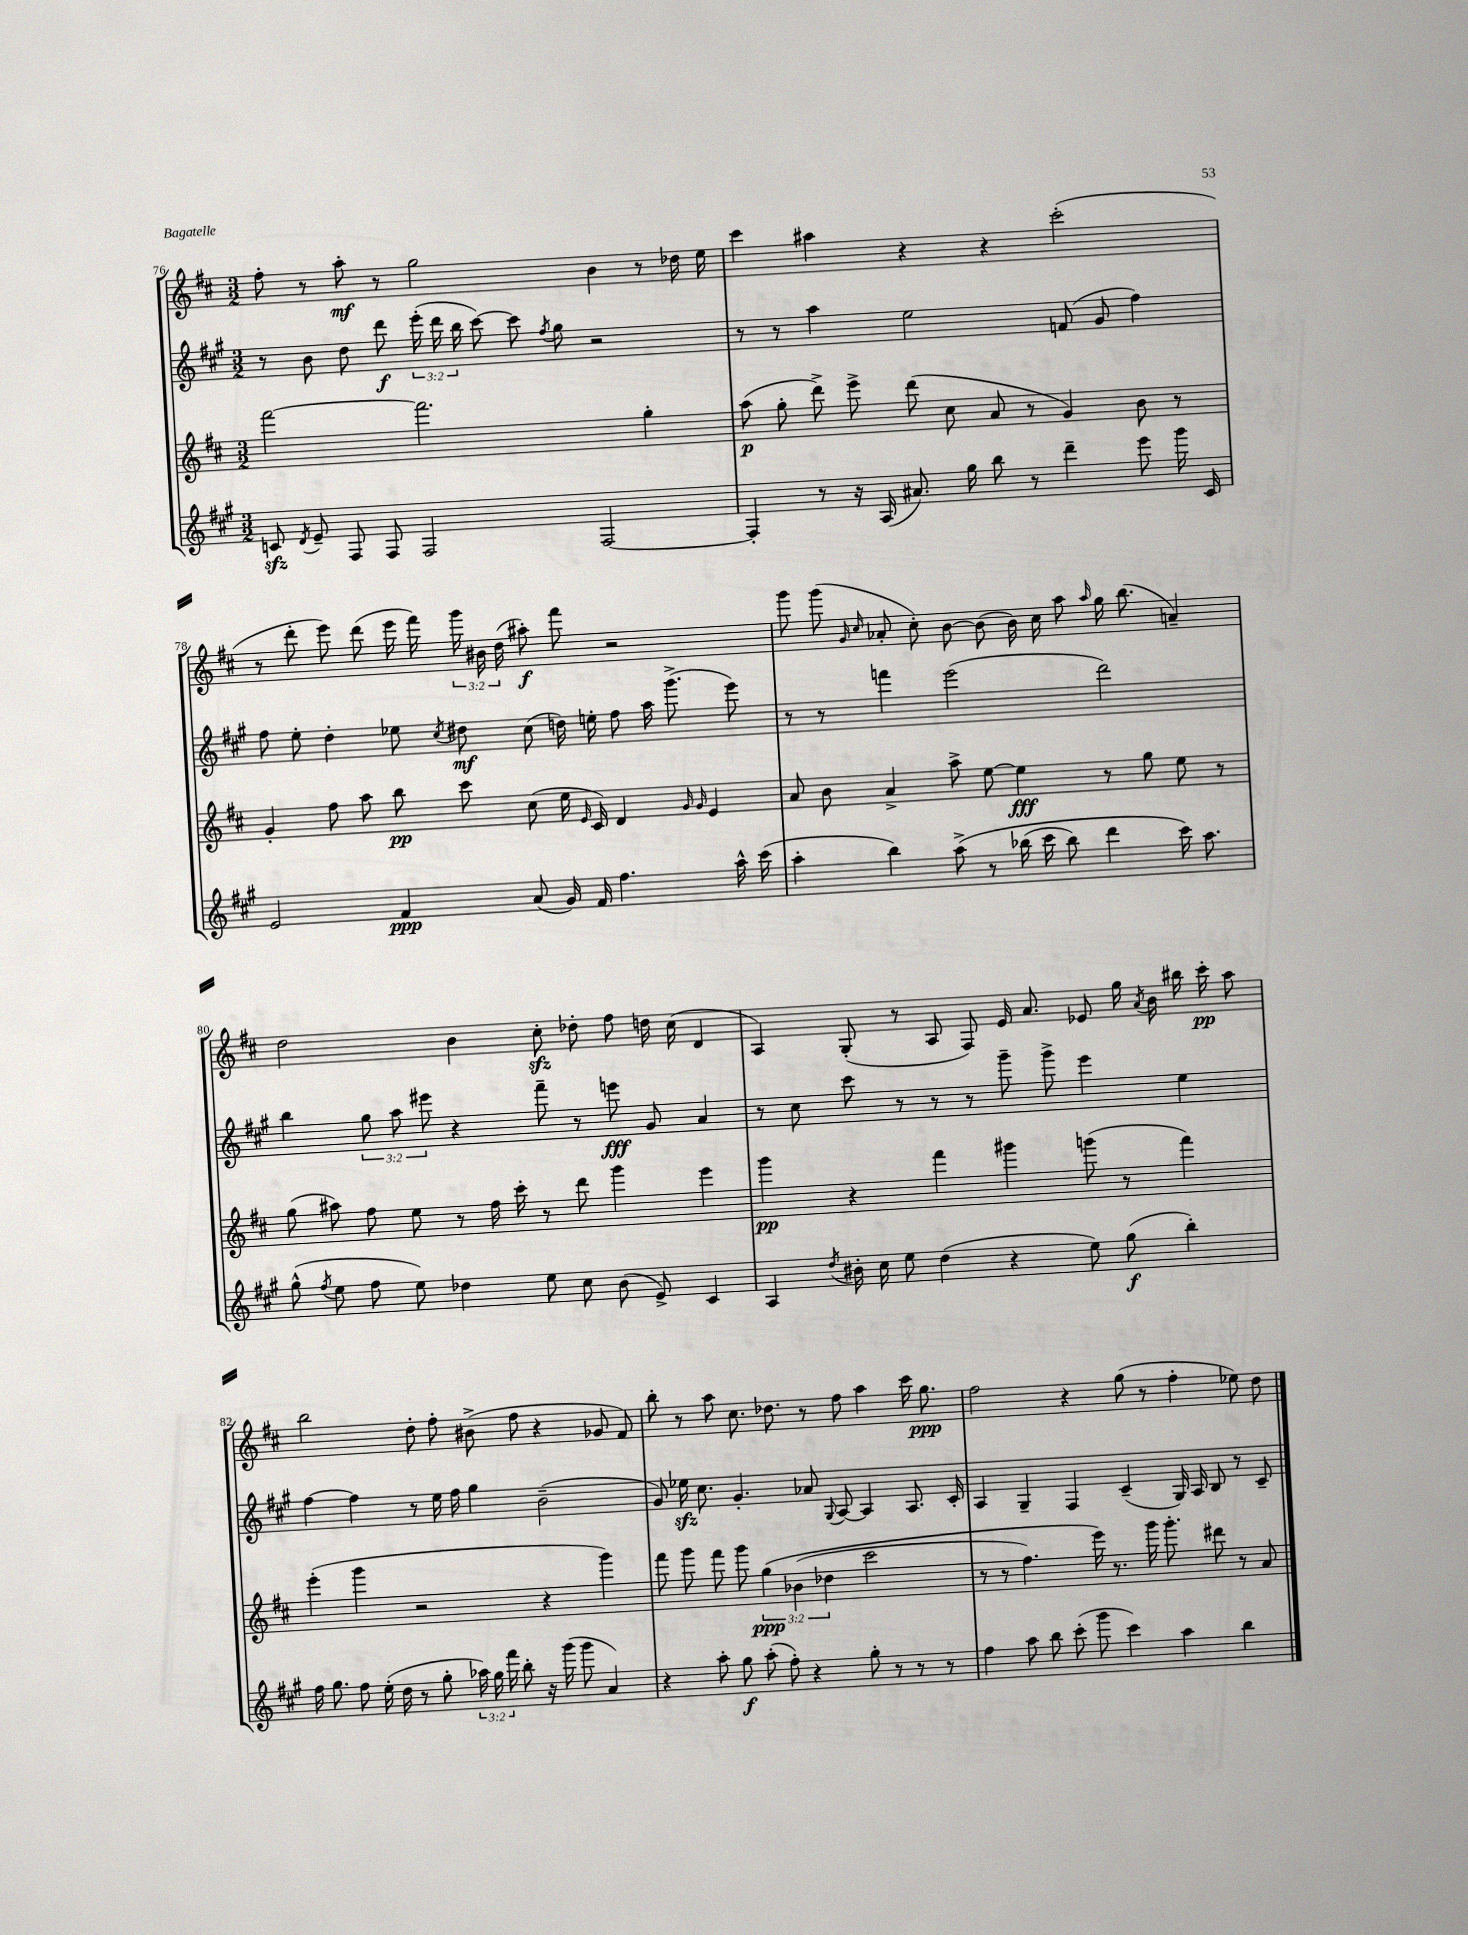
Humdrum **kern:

**kern	**dynam	**kern	**dynam	**kern	**dynam	**kern	**dynam
*part4	*part4	*part3	*part3	*part2	*part2	*part1	*part1
*staff4	*staff4	*staff3	*staff3	*staff2	*staff2	*staff1	*staff1
*clefG2	*	*clefG2	*	*clefG2	*	*clefG2	*
*k[f#c#g#]	*	*k[f#c#]	*	*k[f#c#g#]	*	*k[f#c#]	*
*M3/2	*	*M3/2	*	*M3/2	*	*M3/2	*
=76	=76	=76	=76	=76	=76	=76	=76
8cnzz/	.	[2fff#\	.	8r	.	8ff#'\	.
8qd/	.	.	.	.	.	.	.
8e~/	.	.	.	8b\	.	8r	.
8F#/	.	.	.	8dd\	.	8aa'\	mf
8F#/	.	.	.	8ddd\	f	8r	.
2F#/	.	2.fff#\]	.	(24eee'\	.	2gg\	.
.	.	.	.	24ddd\	.	.	.
.	.	.	.	24bb\	.	.	.
.	.	.	.	[8ccc#\)	.	.	.
.	.	.	.	8ccc#\]	.	.	.
.	.	.	.	8qff#/	.	.	.
.	.	.	.	8gg#\	.	.	.
[2F#/	.	.	.	2r	.	4b\	.
.	.	4gg'\	.	.	.	8r	.
.	.	.	.	.	.	16dd-X\	.
.	.	.	.	.	.	16ee\	.
=77	=77	=77	=77	=77	=77	=77	=77
4F#'/]	.	(8aa\	p	8r	.	4ccc#\	.
.	.	8gg'\	.	8r	.	.	.
8r	.	8ddd^\)	.	4aa\	.	4aa#X\	.
16r	.	8eee^\	.	.	.	.	.
(16A/	.	.	.	.	.	.	.
8.a#X/)	.	(8ddd\	.	2ee\	.	4r	.
.	.	8cc#\	.	.	.	.	.
16gg#\	.	.	.	.	.	.	.
8bb\	.	8a/	.	.	.	4r	.
8r	.	8r	.	.	.	.	.
4ddd~\	.	4g/)	.	(8fn/	.	(2ccc#'\	.
.	.	.	.	8g#/	.	.	.
8eee\	.	8b\	.	4ff#\)	.	.	.
16ggg#\	.	8r	.	.	.	.	.
16c#/	.	.	.	.	.	.	.
!!LO:LB:g=z
=78	=78	=78	=78	=78	=78	=78	=78
2e/	.	4g'/	.	8ff#\	.	8r	.
.	.	.	.	8ee'\	.	8ddd'\	.
.	.	8ff#\	.	4dd'\	.	8eee\)	.
.	.	8aa\	.	.	.	(8ddd\	.
4f#/	ppp	8bb\	pp	8ee-X\	.	16eee\	.
.	.	.	.	.	.	16fff#\)	.
.	.	.	.	8qcc#/	.	.	.
.	.	8ccc#\	.	8dd#X\	mf	24ggg\	.
.	.	.	.	.	.	24b#X\	.
.	.	.	.	.	.	(24dd\	.
(8a/	.	(8cc#\	.	(8cc#\	.	8aa#X'\)	f
16g#/)	.	16ee\	.	16ddn\)	.	8fff#\	.
.	.	16qqe/	.	.	.	.	.
16f#/	.	16c#/)	.	16een'\	.	.	.
4.ff#\	.	4d/	.	8ff#\	.	2r	.
.	.	.	.	16aa\	.	.	.
.	.	.	.	(8.ggg#^\	.	.	.
.	.	16qqg/	.	.	.	.	.
.	.	16qqg/	.	.	.	.	.
.	.	4e/	.	.	.	.	.
16aa^^\	.	.	.	8eee\)	.	.	.
(16ccc#\	.	.	.	.	.	.	.
=79	=79	=79	=79	=79	=79	=79	=79
4aa'\	.	8a/	.	8r	.	8ggg\	.
.	.	8b\	.	8r	.	(8ggg\	.
.	.	.	.	.	.	16qqg/	.
.	.	.	.	.	.	16qqcc#/	.
4bb\)	.	4a^/	.	4fffn\	.	8a-X'/	.
.	.	.	.	.	.	8cc#'\)	.
(8aa^\	.	8aa^\	.	(2eee\	.	[8b\	.
8r	.	[8ee\	.	.	.	(8b\]	.
(16bb-X\	.	4ee\]	fff	.	.	16b\)	.
16ccc#\	.	.	.	.	.	16cc#\	.
8bb-\)	.	.	.	.	.	8aa\	.
.	.	.	.	.	.	16qqaa/	.
4ddd\	.	8r	.	2ddd\)	.	16gg\	.
.	.	.	.	.	.	(8.bb\	.
.	.	8gg\	.	.	.	.	.
16ccc#\)	.	8ee\	.	.	.	4an~/)	.
8.aa\	.	.	.	.	.	.	.
.	.	8r	.	.	.	.	.
!!LO:LB:g=z
=80	=80	=80	=80	=80	=80	=80	=80
(8gg#^^\	.	(8gg\	.	4bb\	.	2dd\	.
8qff#/	.	.	.	.	.	.	.
8ee\	.	8aa#X\)	.	.	.	.	.
8ff#\	.	8ff#\	.	12gg#\	.	.	.
.	.	.	.	12aa\	.	.	.
8ee\)	.	8ee\	.	.	.	.	.
.	.	.	.	12eee#X\	.	.	.
4dd-X\	.	8r	.	4r	.	4b\	.
.	.	16ff#\	.	.	.	.	.
.	.	16ccc#'\	.	.	.	.	.
8ee\	.	8r	.	8fff#~\	.	8cc#zz'\	.
8cc#\	.	8ddd\	.	8r	.	8dd-X'\	.
(8b\	.	4ggg\	.	8eeen\	fff	8ff#\	.
8e^/)	.	.	.	8g#/	.	16ddn\	.
.	.	.	.	.	.	(16cc#\	.
4c#/	.	4eee\	.	4a/	.	4d/	.
=81	=81	=81	=81	=81	=81	=81	=81
4A/	.	4ggg\	pp	8r	.	4A/)	.
.	.	.	.	8cc#\	.	.	.
8qdd/	.	.	.	.	.	.	.
16b#X'\	.	4r	.	8ccc#\	.	(8G'/	.
16cc#\	.	.	.	.	.	.	.
8ee\	.	.	.	8r	.	8r	.
(4dd\	.	4fff#\	.	8r	.	8A/	.
.	.	.	.	8r	.	8F#/)	.
4r	.	4ggg#X\	.	8ggg#~\	.	16e/	.
.	.	.	.	.	.	8.a/	.
.	.	.	.	8ggg#^\	.	.	.
8ee\)	.	(8gggn\	.	4eee\	.	8e-X/	.
(8gg#\	f	8r	.	.	.	16gg\	.
.	.	.	.	.	.	8qa/	.
.	.	.	.	.	.	16b\	.
4bb'\)	.	4fff#\)	.	4ee\	.	16bb#X\	.
.	.	.	.	.	.	16ccc#'\	pp
.	.	.	.	.	.	8aa\	.
!!LO:LB:g=z
=82	=82	=82	=82	=82	=82	=82	=82
16ff#\	.	(4eee'\	.	[4ff#\	.	2bb\	.
8.gg#\	.	.	.	.	.	.	.
8ff#\	.	4ggg\	.	4ff#\]	.	.	.
(16ee'\	.	.	.	.	.	.	.
16dd\	.	.	.	.	.	.	.
8r	.	2r	.	8r	.	8dd'\	.
8gg#'\	.	.	.	16ee\	.	8ff#'\	.
.	.	.	.	16ff#\	.	.	.
24aa-X\)	.	.	.	4gg#\	.	(8b#X^\	.
24gg#\	.	.	.	.	.	.	.
24fff#\	.	.	.	.	.	.	.
8bb'\	.	.	.	.	.	8ff#\	.
16r	.	4r	.	(2b~\	.	4r	.
(16ggg#\	.	.	.	.	.	.	.
8ggg#\	.	.	.	.	.	.	.
4a/)	.	4ggg\)	.	.	.	8g-X/	.
.	.	.	.	.	.	8f#/)	.
=83	=83	=83	=83	=83	=83	=83	=83
4r	.	8fff#\	.	8g#/)	.	8bb'\	.
.	.	8ggg\	.	16ee-Xzz\	.	8r	.
.	.	.	.	8.cc#\	.	.	.
8aa'\	.	8fff#\	.	.	.	8aa\	.
8gg#\	f	8ggg\	.	4.g#'/	.	8.cc#\	.
(8aa'\	.	(6gg\	ppp	.	.	.	.
.	.	.	.	.	.	8.dd-X\	.
8ff#'\)	.	.	.	.	.	.	.
.	.	(6b-X\	.	.	.	.	.
4r	.	.	.	8a-X/	.	8r	.
.	.	6dd-X\	.	.	.	.	.
.	.	.	.	8qqG#/	.	.	.
.	.	.	.	[8A/	.	8ff#\	.
8gg#'\	.	2ccc#\	.	4A/]	.	4aa\	.
8r	.	.	.	.	.	.	.
8r	.	.	.	8.A/	.	16ccc#\	.
.	.	.	.	.	.	8.gg\	ppp
8r	.	.	.	.	.	.	.
.	.	.	.	16c#'/	.	.	.
=84	=84	=84	=84	=84	=84	=84	=84
4ff#\	.	8r	.	4A/	.	2ff#\	.
.	.	8r	.	.	.	.	.
8aa\	.	4.ff#\)	.	4G#~/	.	.	.
8bb\	.	.	.	.	.	.	.
(8ccc#'\	.	.	.	4F#/	.	4r	.
8ggg#\	.	16eee\)	.	.	.	.	.
.	.	8.r	.	.	.	.	.
4ccc#\)	.	.	.	(4c#~/	.	(8gg\	.
.	.	16ggg\	.	.	.	8r	.
.	.	8.ggg'\	.	.	.	.	.
4aa\	.	.	.	16G#/)	.	4ff#'\	.
.	.	.	.	16A/	.	.	.
.	.	8ddd#X\	.	8B/	.	.	.
4bb\	.	8r	.	8r	.	8ee-X\)	.
.	.	8a/	.	8c#~/	.	8dd\	.
==	==	==	==	==	==	==	==
*-	*-	*-	*-	*-	*-	*-	*-
